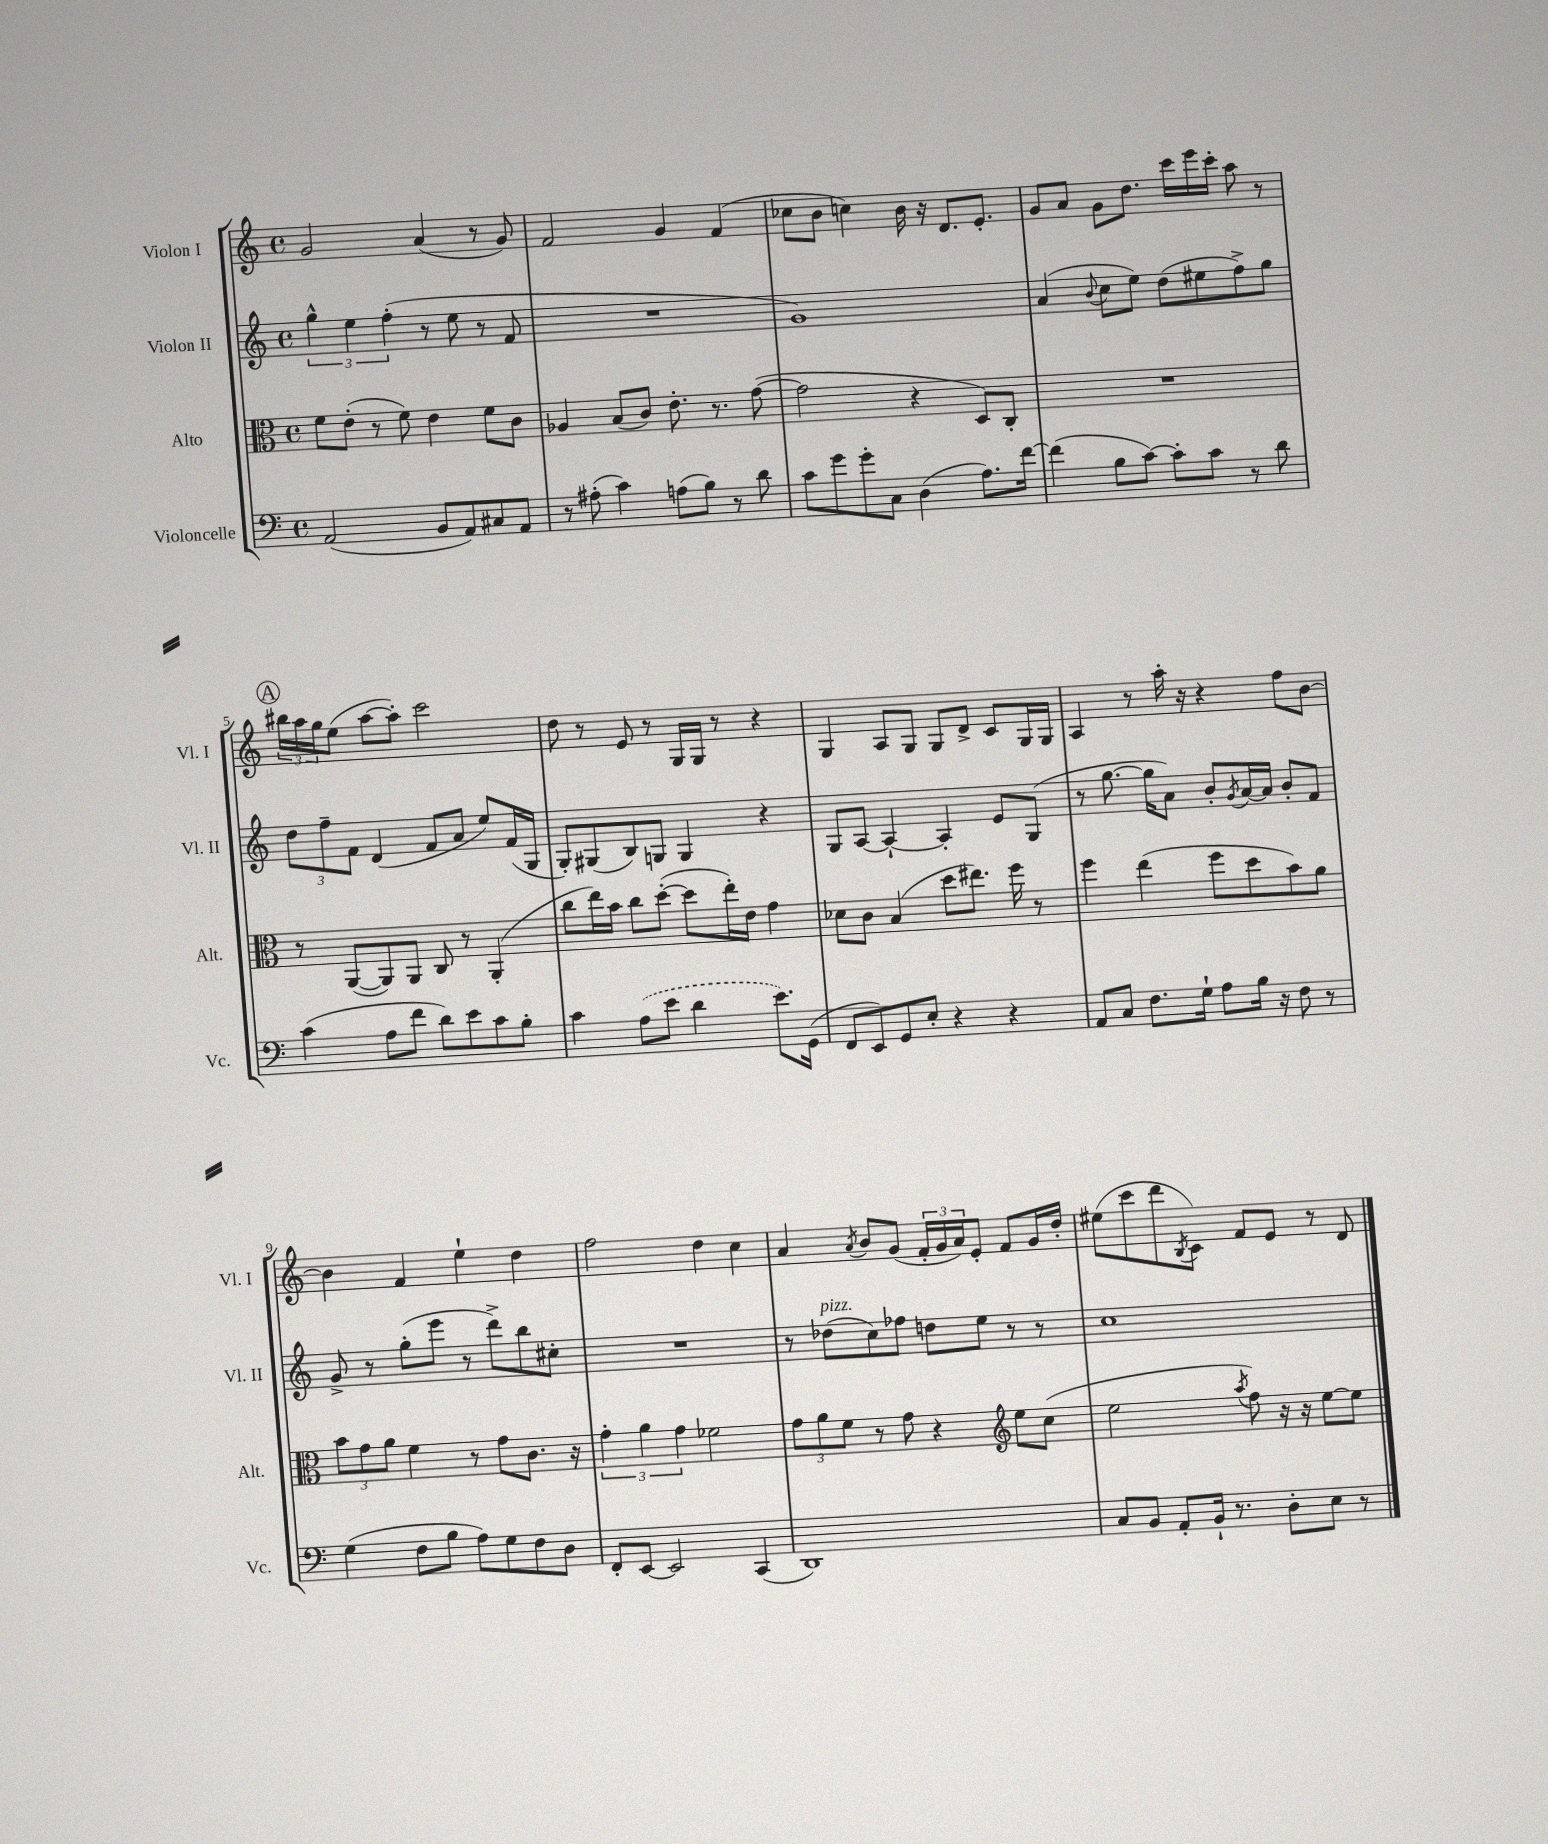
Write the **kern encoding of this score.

**kern	**kern	**kern	**kern
*part4	*part3	*part2	*part1
*staff4	*staff3	*staff2	*staff1
*I"Violoncelle	*I"Alto	*I"Violon II	*I"Violon I
*I'Vc.	*I'Alt.	*I'Vl. II	*I'Vl. I
*clefF4	*clefC3	*clefG2	*clefG2
*k[]	*k[]	*k[]	*k[]
*M4/4	*M4/4	*M4/4	*M4/4
*met(c)	*met(c)	*met(c)	*met(c)
=1	=1	=1	=1
(2AA/	8f\L	6gg^^\	2g/
.	(8e'\J	.	.
.	.	6ee\	.
.	8r	.	.
.	.	(6ff'\	.
.	8f\)	.	.
8BB/L	4e\	8r	(4a/
8AA/)	.	8ee\	.
8C#X/	8f\L	8r	8r
8AA/J	8c\J	8f/	8g/)
=2	=2	=2	=2
8r	4A-X/	1r	2f/
(8A#X'\	.	.	.
4c\)	(8B/L	.	.
.	8c/J)	.	.
(8An\L	8.e'\	.	4g/
8B\J)	.	.	.
.	8.r	.	.
8r	.	.	(4f/
8d\	([8g\	.	.
=3	=3	=3	=3
8c\L	2g\]	1g)	8cc-X\L
8g\	.	.	8b\J
8g'\	.	.	4ccn\)
8C\J	.	.	.
(4D\	4r	.	16b\
.	.	.	16r
.	.	.	8.d/L
8.A\L)	8D/L)	.	.
.	.	.	8.e'/J
.	8C'/J	.	.
[16f\Jk	.	.	.
=4	=4	=4	=4
(4f\]	1r	(4a/	8g/L
.	.	.	8a/J
.	.	8qqb/	.
8B\L	.	8cc\L	8g\L
[8c\J)	.	8ee\J)	8.dd\J
8c'\L]	.	(8dd\L	.
.	.	.	16ccc\LL
8c\J	.	8ee#X\	16eee\
.	.	.	16ccc'\JJ
8r	.	8ff^\)	8aa\
8d\	.	8gg\J	8r
!!LO:LB:g=z
!!LO:REH:place=s1:t=A
=5	=5	=5	=5
(4c\	8r	12dd\L	24bb#X\LL
.	.	.	24aa\
.	.	12ff~\	24gg\J
.	([8AA/L	.	(8ee\J
.	.	12f\J	.
8A\L	8AA/])	(4d/	[8aa\L
8f\J	8AA/J	.	8aa'\J])
8d\L)	8C/	8f/L	2ccc\
8e\	8r	8a/J	.
8c\	(4AA'/	8ee/L)	.
8B'\J	.	(16f/L	.
.	.	16G/JJ	.
=6	=6	=6	=6
4c\	8cc\L	8G'/L)	8dd\
.	16ee\L)	(8G#X/	8r
.	16b\JJ	.	.
(8A\L	8cc\L	8B/)	8e/
8e\J	([8dd'\J	8Gn/J	8r
4d\	8dd\L]	4G/	16G/LL
.	.	.	16G/JJ
.	16ee'\L)	.	8r
.	16e\JJ	.	.
8.e\L)	4g\	4r	4r
(16GG\Jk	.	.	.
=7	=7	=7	=7
8FF/L	8d-X\L	8G/L	4G/
8EE/)	8c\J	[8A/J	.
8GG/	(4B/	4A`/_	8A/L
8E'/J	.	.	8G/J
4r	8dd\L	4A'/]	8G/L
.	8.ee#X\J)	.	8d^/J
4r	.	8e/L	8c/L
.	16ff\	.	.
.	8r	(8G/J	16G/L
.	.	.	16G/JJ
=8	=8	=8	=8
8AA/L	4ff\	8r	4A/
8C/J	.	[8.gg\	.
8.F\L	(4ee\	.	8r
.	.	16gg\KL]	.
.	.	8a\J)	16aa'\
16G`\Jk	.	.	16r
8A\L	8ff\L	8b'/L	4r
.	.	8qg/	.
16B\Jk	8dd\	[16a/L	.
16r	.	16a/JJ]	.
8F\	8b\)	8b'/L	8ff\L
8r	8a\J	8f/J	[8b\J
!!LO:LB:g=z
=9	=9	=9	=9
(4G\	12b\L	8g^/	4b\]
.	12g\	.	.
.	.	8r	.
.	12a\J	.	.
8F\L	4f\	(8gg'\L	4f/
8B\J	.	8eee\J	.
8A\L)	8r	8r	4ee`\
8G\	8g\L	8ddd^\L)	.
8F\	8.c\J	8bb\	4dd\
8D\J	.	8cc#X'\J	.
.	16r	.	.
=10	=10	=10	=10
8FF'/L	6g'\	1r	2ff\
[8EE/J	.	.	.
.	6a\	.	.
2EE/]	.	.	.
.	6g\	.	.
.	2f-X\	.	4dd\
(4CC/	.	.	4cc\
=11	=11	=11	=11
1DD)	12g\L	8r	4a/
.	12a\	.	.
!	!	!LO:TX:a:i:t=pizz.	!
.	.	(8dd-X\L	.
.	12f\J	.	.
.	.	.	8qa/
.	8r	8cc\)	8b/L
.	8g\	8ff-X\J	(8g/J
.	4r	8ddn\L	24f'/LL
.	.	.	24g/
.	.	.	24a/J)
.	.	8ee\J	8e'/J
*	*clefG2	*	*
.	8ee\L	8r	8f/L
.	(8cc\J	8r	16g/L
.	.	.	16dd'/JJ
=12	=12	=12	=12
8C/L	2ee\	1cc	(8ee#X\L
8BB/J	.	.	8ccc\
8AA'/L	.	.	8ddd\
.	.	.	8qB/
16BB`/Jk	.	.	8c\J)
8.r	.	.	.
.	8qaa/	.	.
.	8ff\)	.	8f/L
8D'\L	16r	.	8e/J
.	16r	.	.
8E\J	[8ee\L	.	8r
8r	8ee\J]	.	8d/
==	==	==	==
*-	*-	*-	*-
